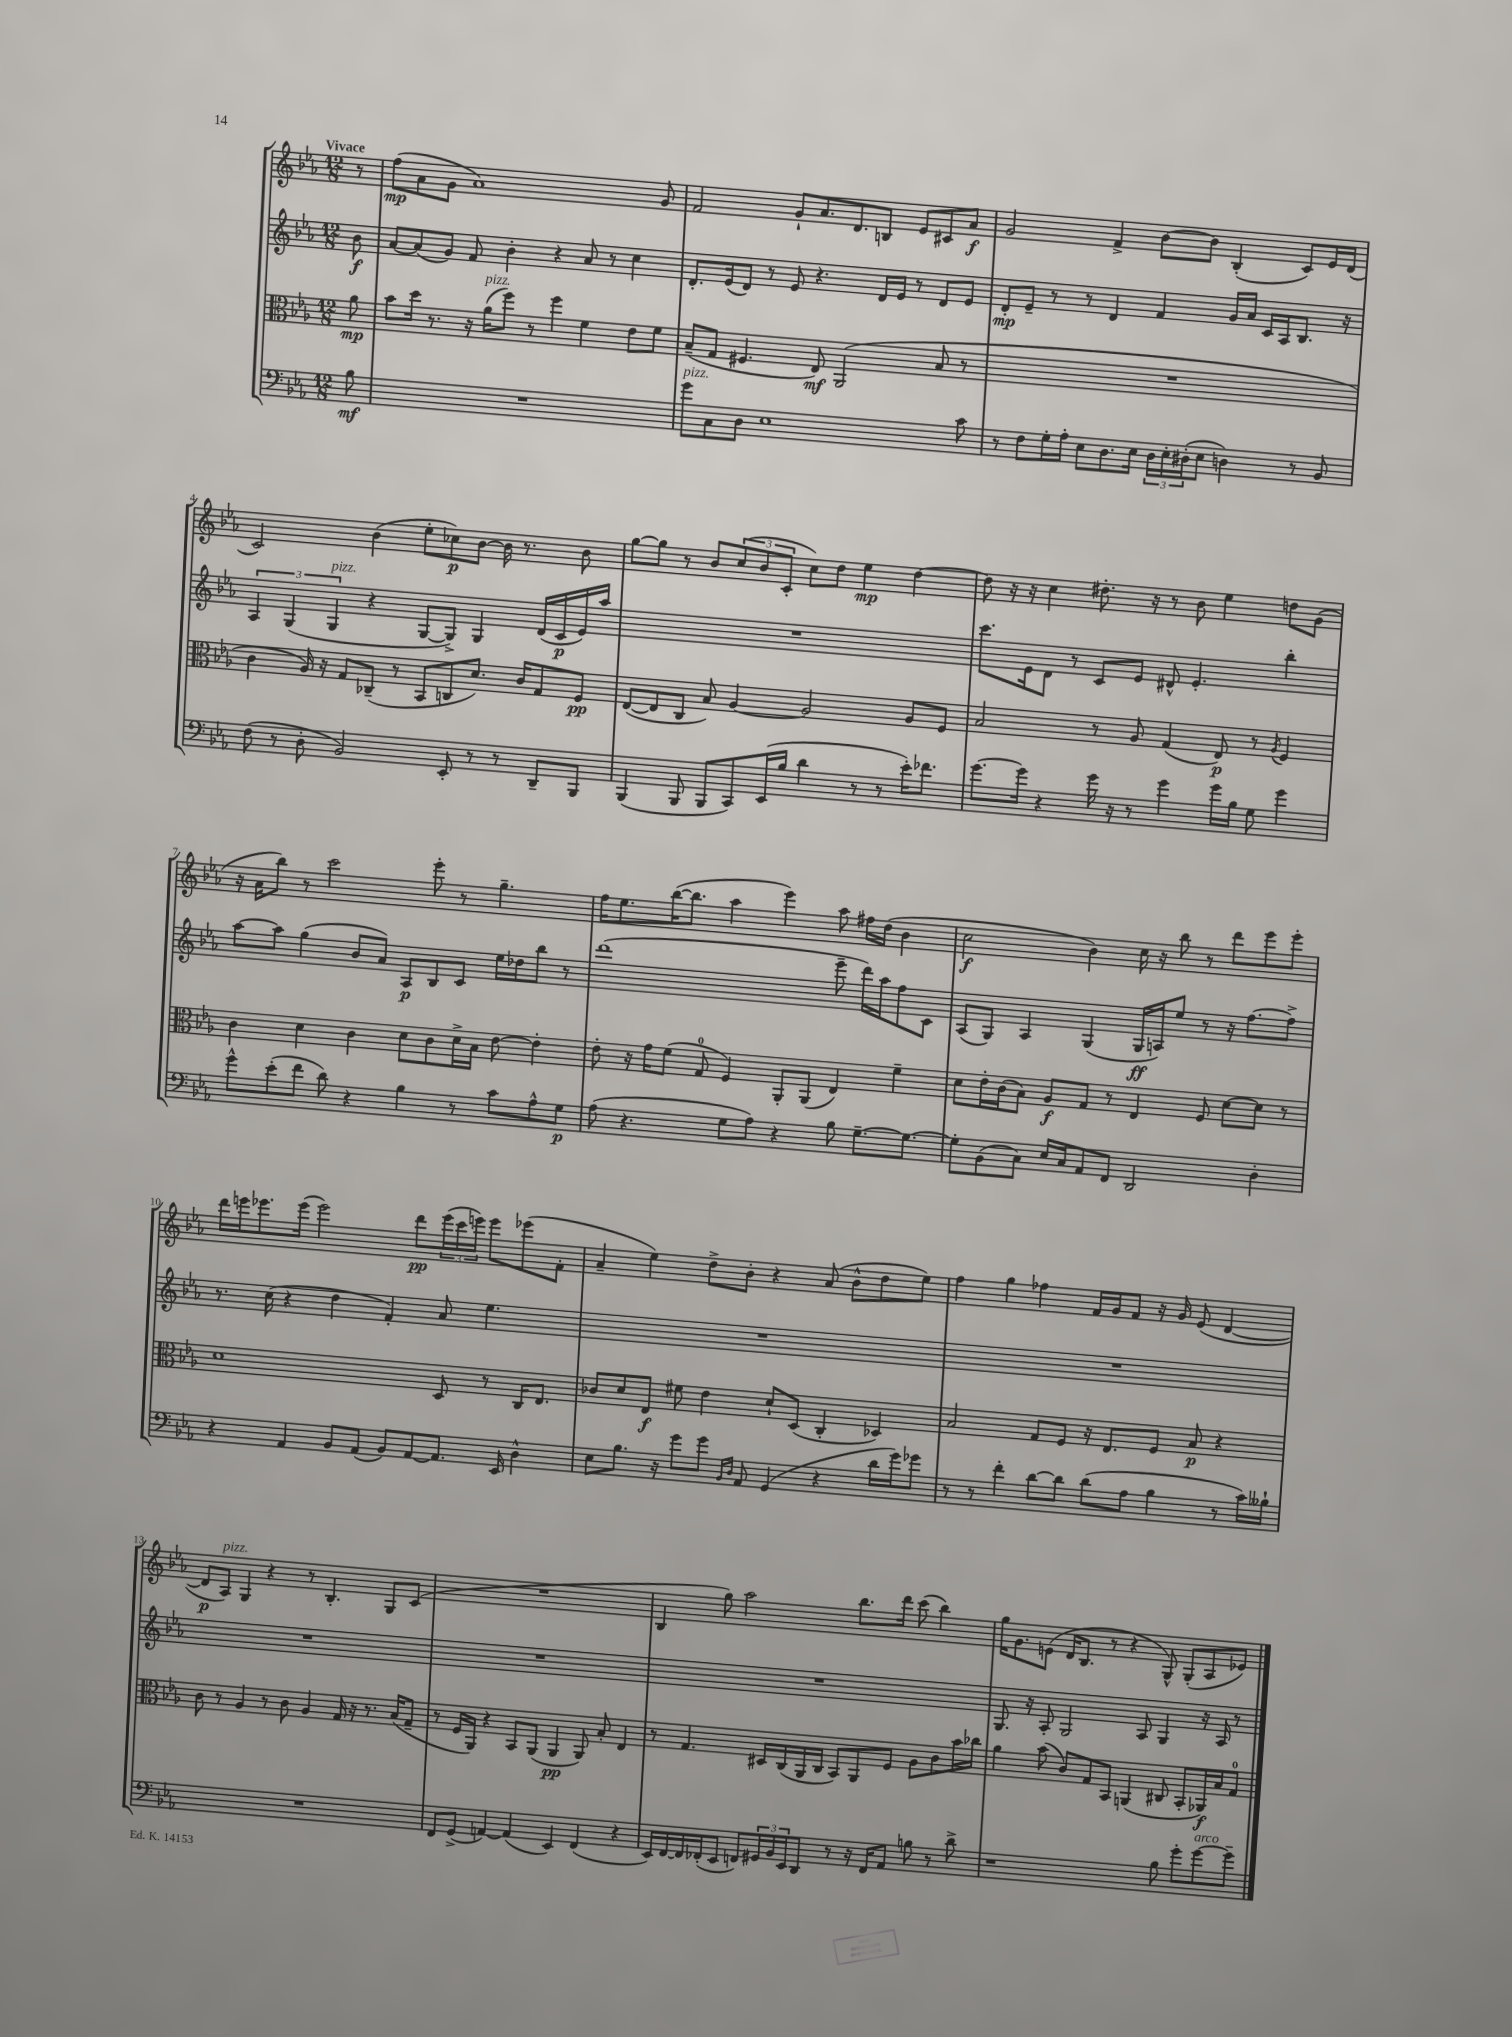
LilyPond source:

<<
\new StaffGroup <<
\new Staff = "s0" {
    \clef treble \key ees \major \numericTimeSignature \time 12/8 \partial 8 \tempo "Vivace"
    r8 |
    f''8\mp( aes'8 g'8 aes'1) g'8 |
    f'2 g'8-! aes'8. d'8. b8 ees'8 cis'8 aes'8\f |
    g'2 f'4-> bes'8~ bes'8 bes4-.( c'8) ees'16 d'16( |
    c'2) bes'4( ees''8-. ces''8\p) bes'8~ bes'16 r8. bes'8 |
    g''8~ g''8 r8 bes'8 \tuplet 3/2 { c''8( bes'8 c'8-. } c''8) d''8 ees''4\mp d''4~ |
    d''8 r16 r16 c''4 dis''8.-. r16 r8 bes'8 ees''4 d''8 g'8( |
    r16 aes'16 bes''8) r8 c'''2 ees'''8-. r8 g''4.-- |
    f''16 ees''8. bes''16~( bes''8. aes''4 ees'''4) aes''8 fis''16 d''16( bes'4 |
    c''2\f bes'4) c''16 r16 bes''8 r8 d'''8 ees'''8 ees'''8-. |
    d'''16 e'''16 ees'''8. ees'''16( ees'''2) d'''8\pp \tuplet 3/2 { ees'''16( c'''16 e'''16) } e'''8 ees'''8( f'8-. |
    aes'4-- ees''4) d''8-> bes'8-. r4 aes'8( bes'8-^ d''8 ees''8) |
    f''4 g''4 fes''4 f'16 g'16 f'8 r16 g'16 ees'8( d'4~ |
    d'8\p aes8^\markup { \italic "pizz." }) g4 r4 r8 bes4.-. g8 c'8( |
    R1. |
    bes4 g''8) aes''2 bes''8. d'''16 c'''8( bes''4) |
    g''16 g'8. e'8( d'16 bes8. r8 r4 g8-^) g8-.( aes8 ees'8) \bar "|." |
}
\new Staff = "s1" {
    \clef treble \key ees \major \numericTimeSignature \time 12/8 \partial 8
    bes'8\f |
    aes'8~ aes'8( g'8) f'8 bes'4-. r4 aes'8 r8 c''4 |
    d'8.-. ees'16( d'8) r8 ees'8 r4. d'16 ees'16 r8 d'8 ees'8 |
    d'8-.\mp ees'8-- r8 r8 d'4 f'4 g'16 aes'16 c'16 aes16 bes8. r16 |
    \tuplet 3/2 { aes4 g4( g4^\markup { \italic "pizz." } } r4 g8~ g8->) g4 d'16( c'16\p ees'16) aes''16 |
    R1. |
    c'''8. ees'16 d'8 r8 c'8 ees'8 dis'8-^ ees'4.-. bes''4-. |
    aes''8~ aes''8 g''4( bes'8 aes'8) aes8\p bes8 c'8 ees''16 des''16 bes''8 r8 |
    d'''1( ees'''8-- d'''16) aes''16 f''8 c'8 |
    aes8( g8) aes4 g4( g16\ff a16) ees''8 r8 r16 f''8.~ f''8-> |
    r8. c''16( r4 d''4 f'4-.) aes'8 ees''4. |
    R1. |
    R1. |
    R1. |
    R1. |
    R1. |
    g8. r16 aes8-. g2 aes8 g4 r16 aes16 r8 \bar "|." |
}
\new Staff = "s2" {
    \clef alto \key ees \major \numericTimeSignature \time 12/8 \partial 8
    aes'8\mp |
    bes'8 d''16 r8. r16 aes'16^\markup { \italic "pizz." }( f''8) r8 f''4 f'4 ees'8 f'8 |
    bes8--( g8 fis4. ees8\mf) aes,2( bes8 r8 |
    R1. |
    c'4 aes16) r16 g8 ces8--( r8 bes,8 c8 d'8.) c'16 g8 f8\pp |
    ees8~( ees8 c8 bes8) aes4~ aes2 aes8 f8 |
    bes2 r8 aes8 g4( ees8\p) r8 \acciaccatura { aes8 } f4 |
    c'4 d'4 c'4 d'8 c'8 d'16-> bes16 ees'8~ ees'4-. |
    ees'8-. r16 g'16 f'8( g8-0 f4) aes,8-. aes,8( ees4) f'4-- |
    d'8 ees'16-. c'16( bes8) aes8\f g8 r8 ees4 f8 d'8~ d'8 r8 |
    d'1 d8 r8 c16 ees8. |
    ces'8 d'8 ees8\f fis'8 ees'4 d'8-! d8( c4-. des4) |
    bes2 g8 f8 r16 ees8. f8 bes8\p r4 |
    c'8 r8 aes4 r8 c'8 aes4 g16 r16 r8. bes16( g8-- |
    r8 f16 aes,16) r4 bes,8 aes,8( aes,4\pp aes,8) bes8-. ees4 |
    r8 g4. dis16 c16( aes,16 c16 bes,8) aes,8 f8 aes8 c'8 bes'16 ces''16 |
    aes'4 bes'8( c'8) g8 bes,8 a,4( cis8 bes,8-. aes,16\f) bes16 g8-0 \bar "|." |
}
\new Staff = "s3" {
    \clef bass \key ees \major \numericTimeSignature \time 12/8 \partial 8
    bes8\mf |
    R1. |
    g'8^\markup { \italic "pizz." } c8 d8 ees1 c'8 |
    r8 f8 g16-. aes16-. ees8 d8. ees16 \tuplet 3/2 { d16 ees16-. dis16-.( } ees8 d4) r8 bes,8 |
    f8( r8 d8-. bes,2) ees,8-. r8 r8 d,8-- bes,,8 |
    bes,,4( bes,,8 bes,,8 c,8) ees,16( bes16 d'4 r8 r8 ees'16-.) fes'8. |
    g'8.~ g'16 r4 g'16 r16 r8 g'4 g'16 bes16 g8 g'4 |
    g'8-^ ees'8-.( f'8 d'8) r4 bes4 r8 c'8 aes8-^ g8\p |
    aes8( r4. g8 aes8) r4 bes8 g8.~-- g8.~ |
    g8-. bes,8( c8) ees16 c16 aes,8 f,8 d,2 d4-. |
    r4 aes,4 bes,8 aes,8( bes,8) aes,8~ aes,8. ees,16 d4-^ |
    ees8 bes8. r16 g'8 g'8 \grace { bes,16 d16 } aes,8 g,4( r4 d'16 g'16) ges'8 |
    r8 r8 f'4-. d'8~ d'8 d'8( aes8 bes4 r8 c'16) beses16-! |
    R1. |
    f,8 g,8->( a,4~) a,4( ees,4) f,4( r4 |
    ees,16) f,16~ f,16 fes,16-.( ees,8 f,8) \tuplet 3/2 { gis,16 bes,16 ees,16 } d,8 r8 r16 f,16 aes,8 b8 r8 d'8-> |
    r1 bes8 g'8-. g'8~^\markup { \italic "arco" } g'8-- \bar "|." |
}
>>
>>
